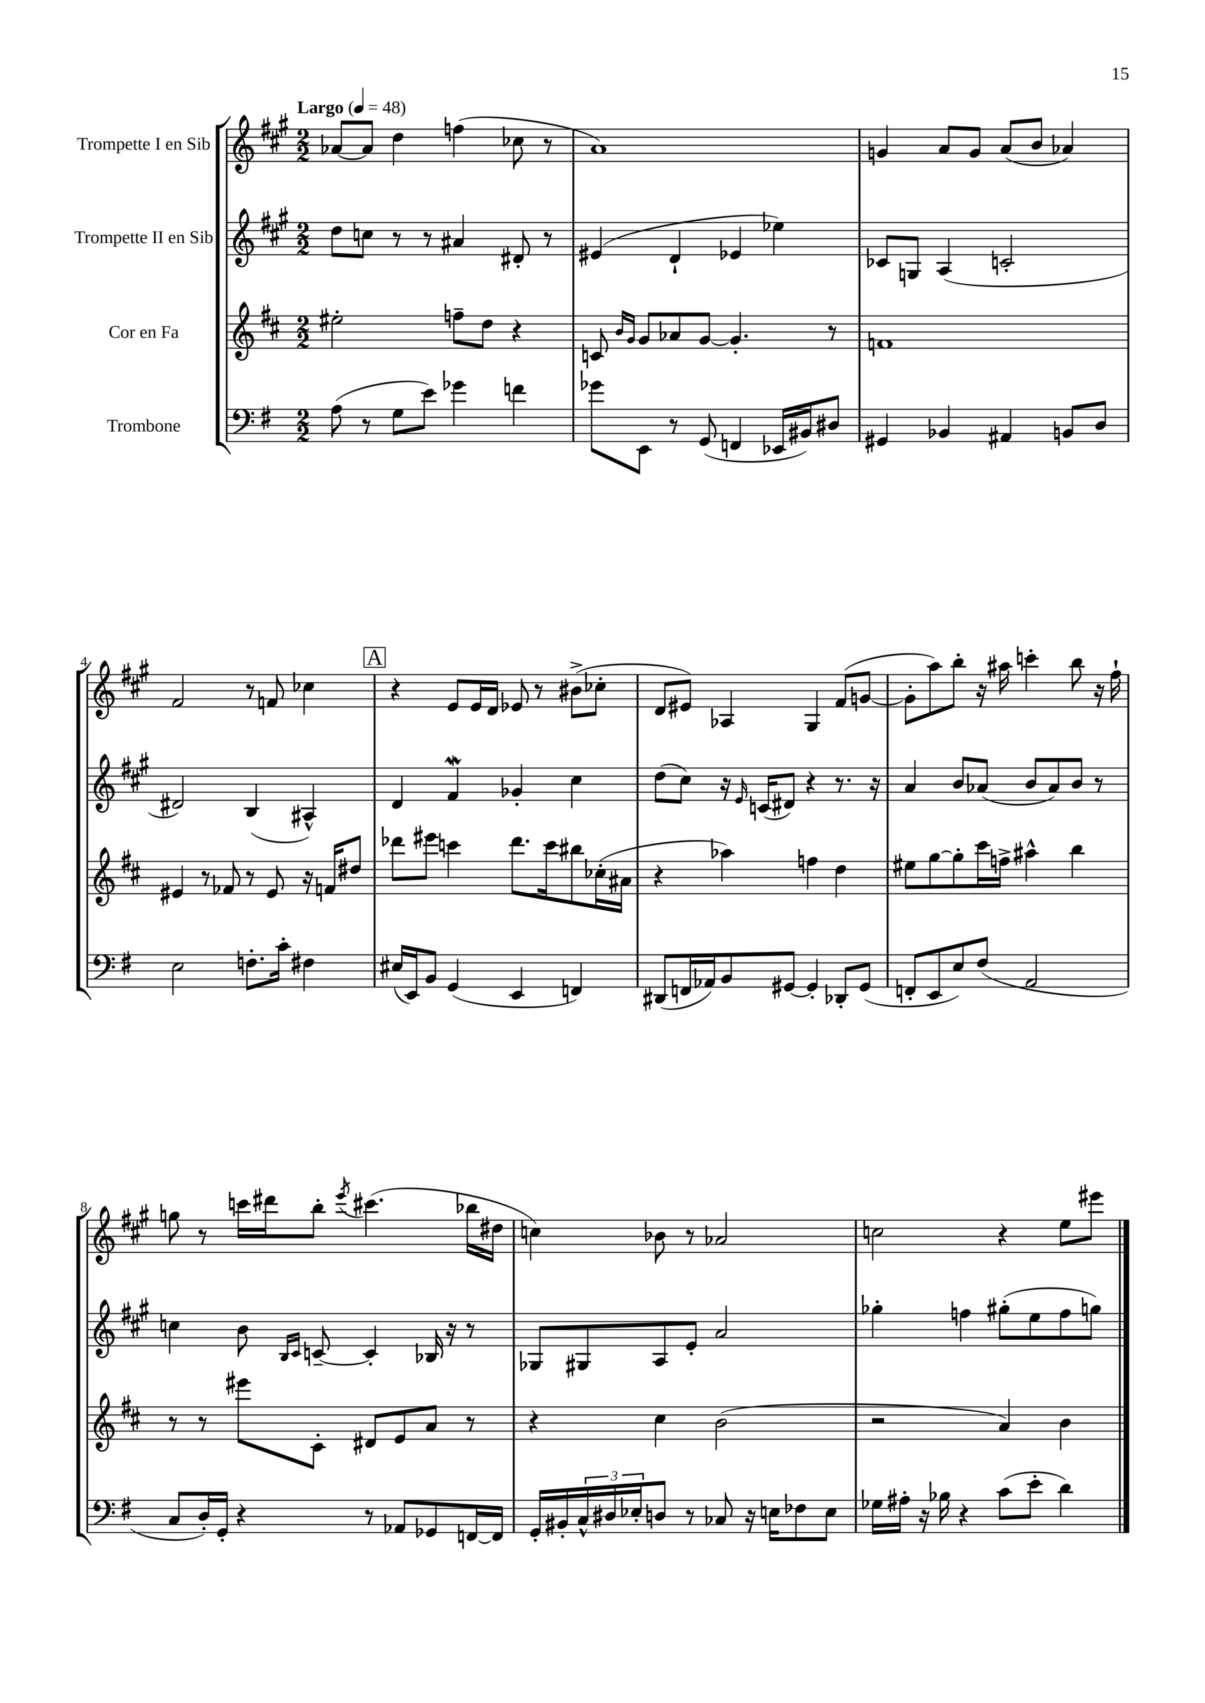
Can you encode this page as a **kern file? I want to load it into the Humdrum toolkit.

**kern	**kern	**kern	**kern
*staff4	*staff3	*staff2	*staff1
*clefF4	*clefG2	*clefG2	*clefG2
*k[f#]	*k[f#c#]	*k[f#c#g#]	*k[f#c#g#]
*M2/2	*M2/2	*M2/2	*M2/2
*MM48	*MM48	*MM48	*MM48
(8A	2ee#'	8dd	[8a-
8r	.	8cc	8a-]
8G	.	8r	4dd
8e)	.	8r	.
4g-	8ff~	4a#	(4ff
.	8dd	.	.
4f	4r	8d#'	8cc-
.	.	8r	8r
=	=	=	=
8g-	8c	(4e#	1a)
.	16qqb	.	.
.	16qqg	.	.
8EE	8g	.	.
8r	8a-	4d`	.
(8GG	[8g	.	.
4FF	4.g']	4e-	.
16EE-	.	4ee-)	.
16BB#)	.	.	.
8D#	8r	.	.
=	=	=	=
4GG#	1f	8c-	4g
.	.	8G	.
4BB-	.	(4A	8a
.	.	.	8g
4AA#	.	2c'	(8a
.	.	.	8b
8BB	.	.	4a-)
8D	.	.	.
=	=	=	=
2E	4e#	2d#)	2f#
.	8r	.	.
.	8f-	.	.
8.F'	8r	(4B	8r
.	8e#	.	8f
16c'	.	.	.
4F#	16r	4A#^^)	4cc-
.	16f	.	.
.	8dd#	.	.
=	=	=	=
(16E#	8ddd-	4d	4r
16EE)	.	.	.
8BB	8eee#	.	.
(4GG	4ccc	4f#	8e
.	.	.	16e
.	.	.	16d
4EE	8.ddd-	4g-'	8e-
.	.	.	8r
.	16ccc	.	.
4FF)	8bb#	4cc#	(8b#^
.	(16cc-'	.	8cc-'
.	16a#	.	.
=	=	=	=
(8DD#	4r	(8dd	8d
16FF	.	8cc#)	8e#)
16AA-)	.	.	.
8BB	4aa-)	16r	4A-
.	.	16qqe	.
.	.	(16c	.
[8GG#	.	8d#)	.
4GG#']	4ff	4r	4G#
8DD-'	4dd	8.r	(8f#
(8GG#	.	.	[8g
.	.	16r	.
=	=	=	=
8FF'	8ee#	4a	8g']
8EE	[8gg	.	8aa)
8E)	8gg']	8b	8bb'
(8F#	16ccc#	(8a-	16r
.	16ff^	.	16aa#
2AA	4aa#^^	8b	4ccc'
.	.	8a-)	.
.	4bb	8b	8bb
.	.	8r	16r
.	.	.	16ff#`
=	=	=	=
8C	8r	4cc	8gg
16D')	8r	.	8r
16GG'	.	.	.
4r	8eee#	8b	16ccc
.	.	.	16ddd#
.	.	16qqB	.
.	.	16qqc#	.
.	8c#'	[8c~	8bb'
.	.	.	8qeee
8r	8d#	4c']	(4.ccc#
8AA-	8e	.	.
8GG-	8a	16B-	.
.	.	16r	.
[16FF	8r	8r	16bb-
16FF]	.	.	16dd#
=	=	=	=
16GG'	4r	8G-	4cc)
16BB#'	.	.	.
24C^^	.	8G#	.
24D#	.	.	.
24E-'	.	.	.
8D	4cc#	8A	8b-
8r	.	8e'	8r
8C-	(2b	2a	2a-
16r	.	.	.
16E	.	.	.
8F-	.	.	.
8E	.	.	.
=	=	=	=
16G-	2r	4gg-'	2cc
16A#'	.	.	.
16r	.	.	.
16B-	.	.	.
4r	.	4ff	.
(8c	4a)	(8gg#'	4r
8e'	.	8ee	.
4d)	4b	8ff	8ee
.	.	8gg)	8eee#
==	==	==	==
*-	*-	*-	*-
